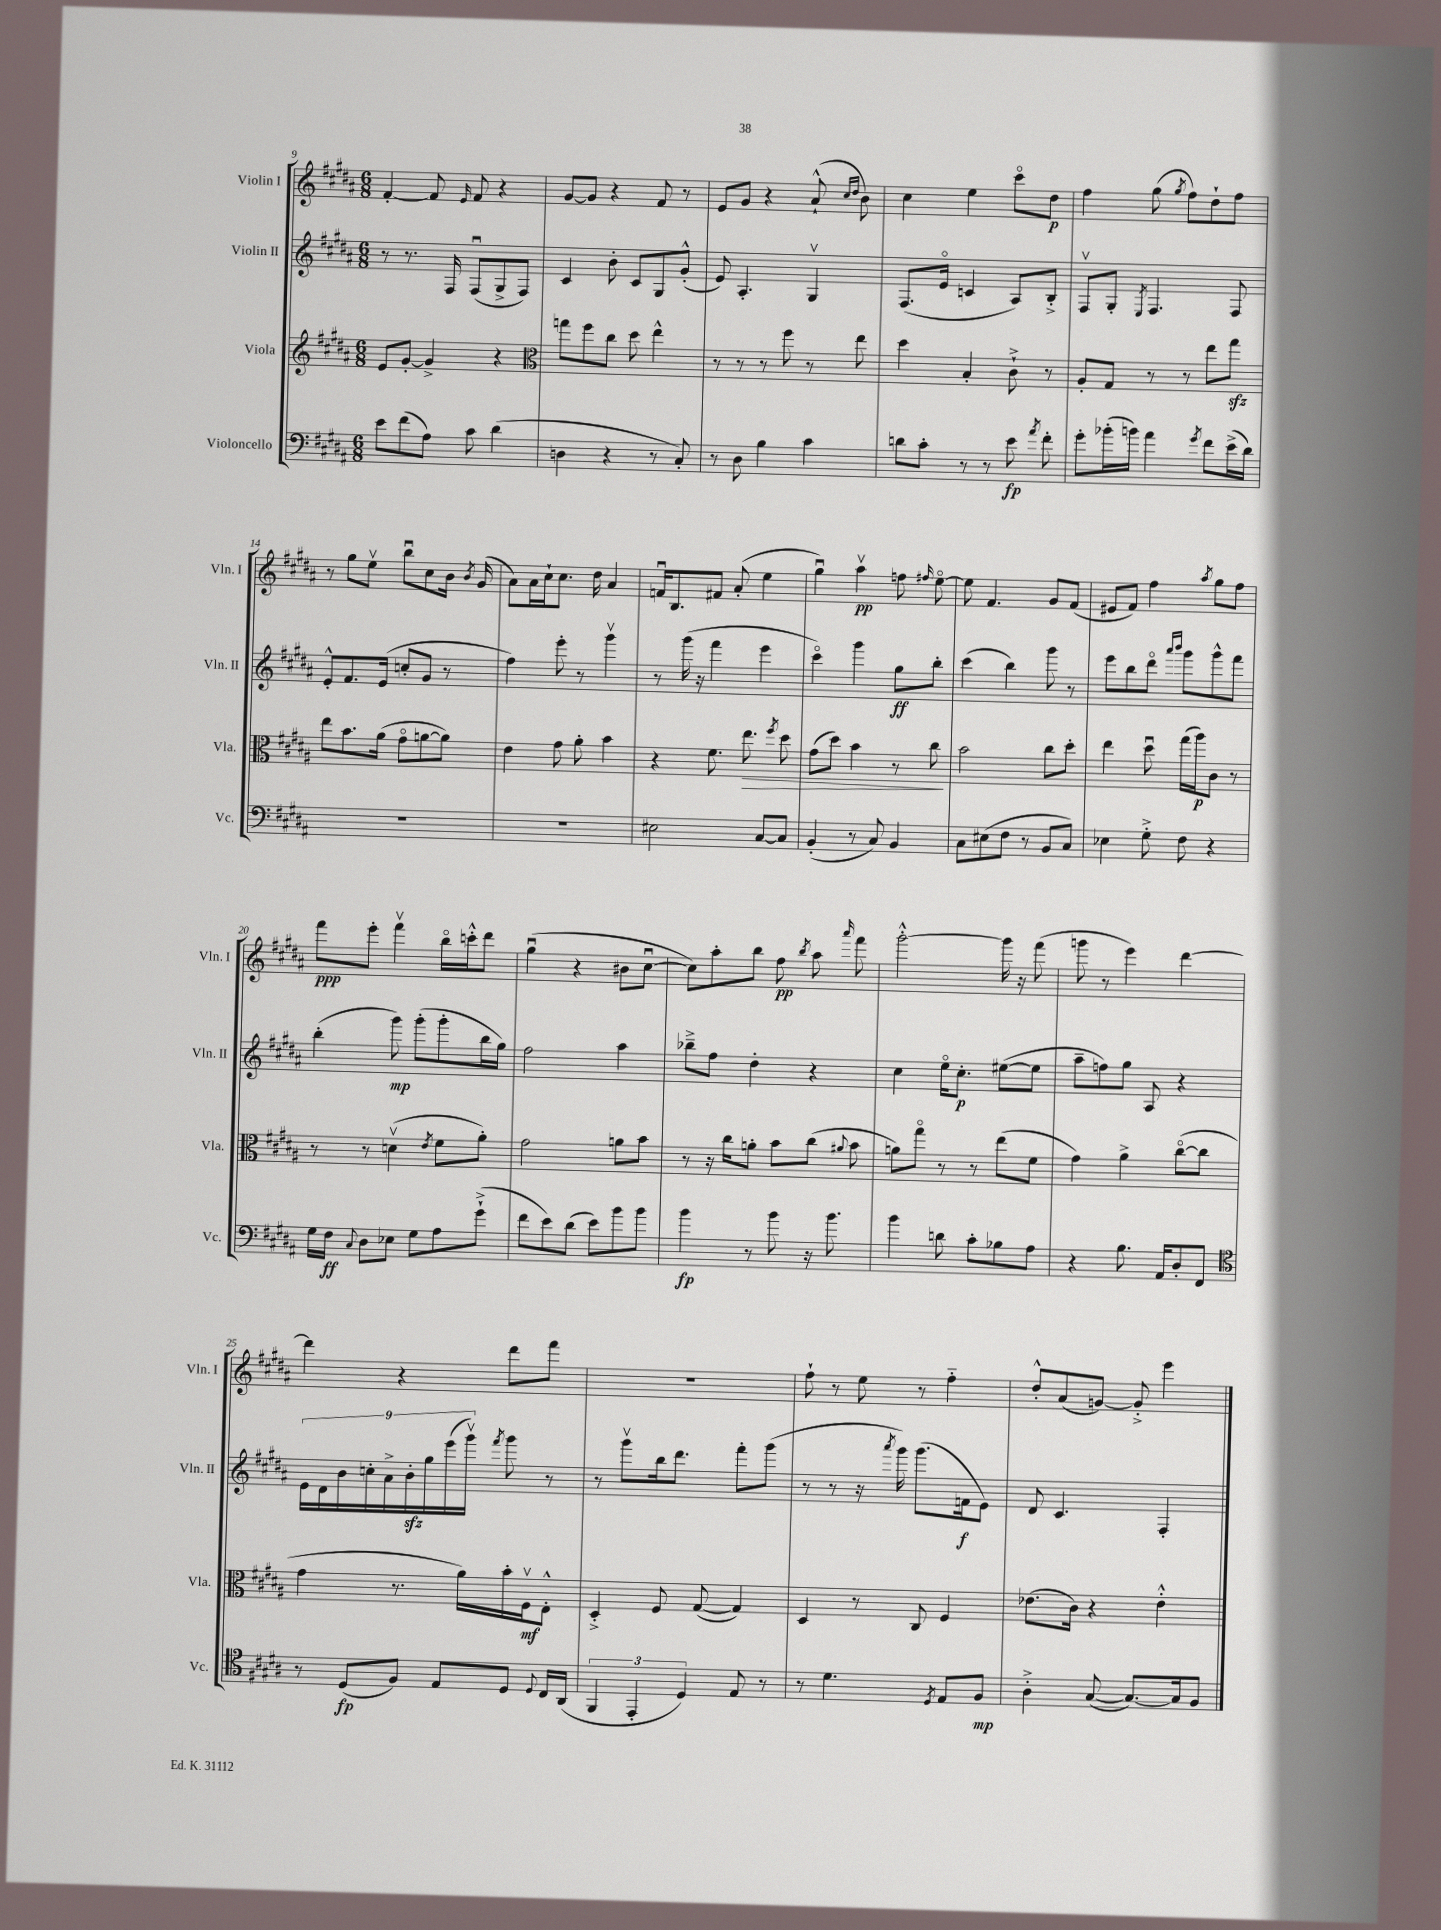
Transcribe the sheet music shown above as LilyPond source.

<<
\new StaffGroup <<
\new Staff = "s0" \with { instrumentName = "Violin I" shortInstrumentName = "Vln. I" } {
    \clef treble \key b \major \numericTimeSignature \time 6/8
    \autoBeamOff fis'4~-. fis'8 \grace { e'16 } fis'8 r4 |
    gis'8[~ gis'8] r4 fis'8 r8 |
    e'8[ gis'8] r4 ais'8-!-^( \grace { cis''16[ dis''16] } b'8) |
    cis''4 e''4 cis'''8[\flageolet dis''8]\p |
    fis''4 gis''8( \acciaccatura { gis''8 } fis''8[) dis''8-! fis''8] |
    r8 gis''8[ e''8]\upbow b''8[\downbow cis''8 b'16] \acciaccatura { b'8 } gis'16( |
    ais'8[) ais'16 cis''16-! cis''8.] dis''16 ais'4 |
    f'16[\downbow b8. fis'8] ais'8-.( e''4 |
    gis''4\downbow) ais''4\upbow\pp f''8 \grace { fis''16 } e''8~\flageolet |
    e''8 fis'4. gis'8[ fis'8]( |
    eis'8[ fis'8]) fis''4 \acciaccatura { ais''8 } gis''8[ fis''8] |
    fis'''8[\ppp e'''8]-. fis'''4\upbow b''16[\flageolet c'''16-.-^ dis'''8] |
    gis''4\downbow( r4 bis'8[ cis''8]~\downbow |
    cis''8[) ais''8-. b''8] fis''8\pp \acciaccatura { b''8 } ais''8 \grace { ais'''16 } fis'''8 |
    gis'''2~-.-^ gis'''16 r16 fis'''8( |
    g'''8 r8 e'''4) dis'''4~ |
    dis'''4 r4 dis'''8[ fis'''8] |
    R2. |
    fis''8-! r8 e''8 r8 fis''4-_ |
    dis''8[-.-^ ais'8( g'8]~) g'8-.-> e'''4 \bar "|." |
}
\new Staff = "s1" \with { instrumentName = "Violin II" shortInstrumentName = "Vln. II" } {
    \clef treble \key b \major \numericTimeSignature \time 6/8
    \autoBeamOff r8 r8. fis16 fis8[\downbow( gis8-> fis8]) |
    cis'4 b'8-. cis'8[ gis8 gis'8]-.-^( |
    e'8) ais4.-. gis4\upbow |
    fis8.[( e'16]\flageolet c'4 ais8[) b8]-.-> |
    fis8[\upbow gis8]-. \acciaccatura { e8 } fis4. fis8 |
    e'8[-.-^ fis'8. e'16]( c''8[-. gis'8] r8 |
    fis''4) e'''8-. r8 gis'''4\upbow |
    r8 gis'''16( r16 fis'''4 e'''4 |
    cis'''4\flageolet) gis'''4 gis''8[\ff b''8]-. |
    cis'''4( b''4) gis'''8 r8 |
    e'''8[ b''8 dis'''8]\flageolet \grace { ais'''16[ b'''16] } gis'''8[ gis'''8-^ fis'''8] |
    b''4-.( gis'''8\mp) gis'''8[-.( gis'''8-. b''16 gis''16]) |
    fis''2 ais''4 |
    bes''8[---> fis''8] dis''4-. r4 |
    cis''4 e''16[\flageolet cis''8.]-.\p eis''8[~( eis''8] |
    ais''8[-- f''8) gis''8] ais8 r4 |
    \tuplet 9/8 { e'16[ dis'16 b'16 c''16-. ais'16-> b'16-.\sfz gis''16 e'''16( gis'''16]\upbow) } \acciaccatura { fis'''8 } gis'''8 r8 |
    r8 gis'''8[\upbow b''16 dis'''8.] fis'''8[-. gis'''8]( |
    r8 r8 r16 \acciaccatura { ais'''8 } gis'''16) gis'''8.[( f'16\f e'8]) |
    dis'8 cis'4. fis4-. \bar "|." |
}
\new Staff = "s2" \with { instrumentName = "Viola" shortInstrumentName = "Vla." } {
    \clef treble \key b \major \numericTimeSignature \time 6/8
    \autoBeamOff e'8[ gis'8]~-. gis'4-> r4 |
    \clef alto g''8[ fis''8 cis''8] dis''8 e''4-^ |
    r8 r8 r8 fis''8 r8 e''8 |
    dis''4 b4-. cis'8-!-> r8 |
    ais8[-. gis8] r8 r8 e''8[ gis''8]\sfz |
    e''8[ b'8. ais'16]( gis'8[\flageolet a'8~ a'8]) |
    e'4 gis'8 ais'8-. b'4 |
    r4 fis'8. e''8.\> \acciaccatura { fis''8 } dis''8 |
    gis'8[( dis''8]) b'4 r8 cis''8\! |
    b'2 cis''8[ dis''8]-. |
    e''4 dis''8\downbow gis''16[( ais''16\p) cis'8] r8 |
    r8 r8 d'4\upbow( \acciaccatura { e'8 } fis'8[ ais'8]-.) |
    gis'2 a'8[ b'8] |
    r8 r16 cis''16[ a'8]-. b'8[ cis''8]( \appoggiatura { ais'8 } b'8 |
    a'8[) gis''8]\flageolet r8 r8 e''8[( fis'8] |
    gis'4) ais'4-> cis''8[~\flageolet( cis''8] |
    gis'4 r8. ais'16[) b'16-. fis16\upbow\mf e8]-.-^ |
    dis4-.-> fis8 gis8~( gis4) |
    dis4 r8 cis8 fis4 |
    ees'8.[( cis'16]) r4 ees'4-.-^ \bar "|." |
}
\new Staff = "s3" \with { instrumentName = "Violoncello" shortInstrumentName = "Vc." } {
    \clef bass \key b \major \numericTimeSignature \time 6/8
    \autoBeamOff e'8[ fis'8( ais8]) cis'8 dis'4( |
    d4 r4 r8 cis8-.) |
    r8 dis8 b4 cis'4 |
    d'8[ cis'8]-. r8 r8 e'8\fp \acciaccatura { ais'8 } fis'8-. |
    gis'8[-. bes'16-.( b'16]) ais'4 \acciaccatura { gis'8 } fis'8[ e'16->( dis'16]) |
    R2. |
    R2. |
    eis2 cis8[~ cis8] |
    b,4-.( r8 cis8) b,4 |
    cis8[ eis8( fis8] r8 b,8[ cis8]) |
    ees4 gis8-.-> fis8 r4 |
    gis16[ fis16]\ff \appoggiatura { cis8 } dis8[ ees8] gis8[ ais8 gis'8]-!->( |
    fis'8[ e'8) dis'8]( e'8[) b'8 b'8] |
    b'4\fp r8 b'8 r16 b'8. |
    b'4 d'8 cis'8[-. bes8 ais8] |
    r4 b8. ais,16[ dis8-. fis,8] |
    \clef tenor r8 dis8[\fp( fis8]) e8[ dis8] \appoggiatura { dis8 } cis16[ ais,16]( |
    \tuplet 3/2 { fis,4 e,4-. dis4) } e8 r8 |
    r8 dis'4. \acciaccatura { dis8 } e8[ fis8]\mp |
    ais4-.-> gis8~( gis8.[~) gis16 fis8] \bar "|." |
}
>>
>>
\layout { \context { \Score currentBarNumber = #9 } }
